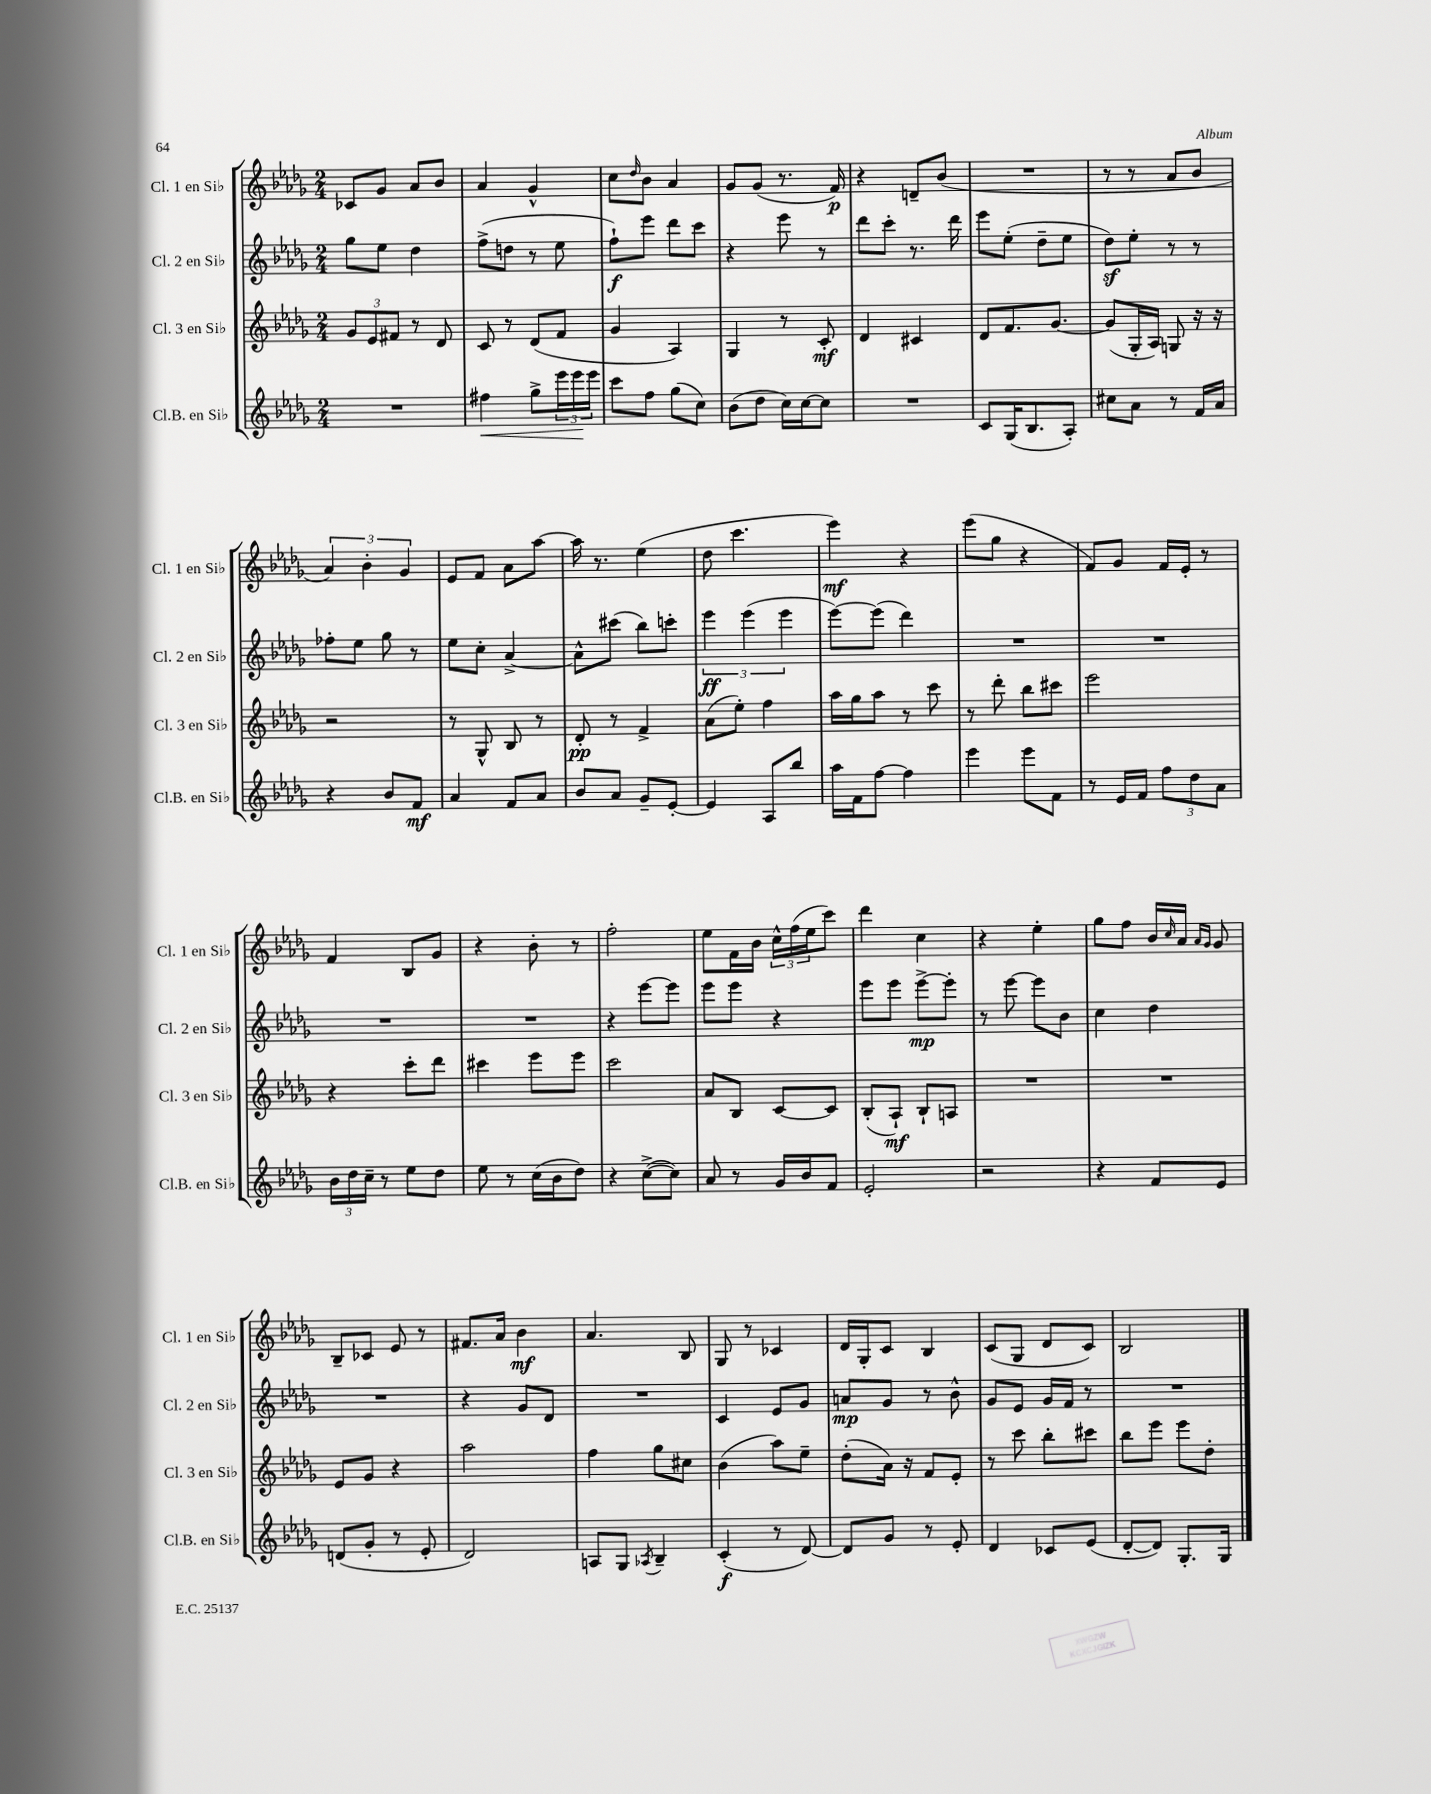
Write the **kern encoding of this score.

**kern	**kern	**kern	**kern
*staff4	*staff3	*staff2	*staff1
*clefG2	*clefG2	*clefG2	*clefG2
*k[b-e-a-d-g-]	*k[b-e-a-d-g-]	*k[b-e-a-d-g-]	*k[b-e-a-d-g-]
*M2/4	*M2/4	*M2/4	*M2/4
2r	12g-	8gg-	8c-
.	12e-	.	.
.	.	8ee-	8g-
.	12f#	.	.
.	8r	4dd-	8a-
.	8d-	.	8b-
=	=	=	=
4ff#	8c	(8ff^	4a-
.	8r	8dd	.
8gg-^	(8d-	8r	4g-^^
24eee-	8f	8ee-	.
24eee-	.	.	.
24eee-	.	.	.
=	=	=	=
8ccc	4g-	8ff`)	8cc
.	.	.	16qqdd-
8ff	.	8eee-	8b-
(8gg-	4A-)	8ddd-	4a-
8cc)	.	8ccc	.
=	=	=	=
(8b-	4G-	4r	8g-
8dd-	.	.	(8g-
16cc)	8r	8eee-	8.r
[16cc	.	.	.
8cc]	8c'	8r	.
.	.	.	16f)
=	=	=	=
2r	4d-	8ddd-	4r
.	.	8ccc'	.
.	4c#	8.r	8d~
.	.	.	(8b-
.	.	16ddd-	.
=	=	=	=
8c	8d-	8eee-	2r
(16G-	8.f	(8ee-'	.
8.B-	.	.	.
.	.	8dd-~	.
.	[8.g-	.	.
8A-')	.	8ee-	.
=	=	=	=
8cc#	(8g-]	8dd-)	8r
8a-	16G-'	8ee-'	8r
.	16A-)	.	.
8r	8G	8r	8a-
16f	16r	8r	8b-
16a-	16r	.	.
=	=	=	=
4r	2r	8ff-'	6a-)
.	.	8ee-	.
.	.	.	6b-'
8b-	.	8gg-	.
.	.	.	6g-
8f	.	8r	.
=	=	=	=
4a-	8r	8ee-	8e-
.	8G-^^	8cc'	8f
8f	8B-	[4a-^	8a-
8a-	8r	.	[8aa-
=	=	=	=
8b-	8d-'	8a-^^]	16aa-]
.	.	.	8.r
8a-	8r	(8ccc#	.
8g-~	4f^	8bb-)	(4ee-
[8e-'	.	8ccc'	.
=	=	=	=
4e-]	(8a-	6eee-	8dd-
.	8ee-')	.	4.ccc
.	.	(6eee-	.
8A-	4ff	.	.
.	.	6eee-	.
8bb-	.	.	.
=	=	=	=
16aa-	16aa-	[8eee-)	4eee-)
16f	16gg-	.	.
[8ff	8aa-	(8eee-]	.
4ff]	8r	4ddd-)	4r
.	8ccc	.	.
=	=	=	=
4eee-	8r	2r	(8eee-
.	8ddd-'	.	8gg-
8eee-	8bb-	.	4r
8f	8ccc#	.	.
=	=	=	=
8r	2eee-	2r	8f)
16e-	.	.	8g-
16f	.	.	.
12ff	.	.	16f
.	.	.	16e-'
12dd-	.	.	.
.	.	.	8r
12a-	.	.	.
=	=	=	=
24b-	4r	2r	4f
24dd-	.	.	.
24cc~	.	.	.
8r	.	.	.
8ee-	8ccc'	.	8B-
8dd-	8ddd-	.	8g-
=	=	=	=
8ee-	4ccc#	2r	4r
8r	.	.	.
(16cc	8eee-	.	8b-'
16b-	.	.	.
8dd-)	8eee-	.	8r
=	=	=	=
4r	2ccc	4r	2ff'
([8cc^	.	[8eee-	.
8cc])	.	8eee-]	.
=	=	=	=
8a-	8a-	8eee-	8ee-
8r	8B-	8eee-	16f
.	.	.	16b-
16g-	[8c	4r	24cc^^
.	.	.	(24ff
16b-	.	.	.
.	.	.	24ee-
8f	8c]	.	8ccc)
=	=	=	=
2e-'	(8B-'	8eee-	4ddd-
.	8A-`)	8eee-	.
.	8B-`	[8eee-^	4cc
.	8A	8eee-']	.
=	=	=	=
2r	2r	8r	4r
.	.	[8eee-	.
.	.	8eee-]	4ee-'
.	.	8b-	.
=	=	=	=
4r	2r	4cc	8gg-
.	.	.	8ff
8f	.	4dd-	16b-
.	.	.	16qqcc
.	.	.	16a-
.	.	.	16qqa-
.	.	.	16qqg-
8e-	.	.	8g-
=	=	=	=
(8d	8e-	2r	8B-~
8g-'	8g-	.	8c-
8r	4r	.	8e-
8e-'	.	.	8r
=	=	=	=
2d-)	2aa-	4r	8.f#
.	.	.	16a-
.	.	8g-	4b-
.	.	8d-	.
=	=	=	=
8A	4ff	2r	4.a-
8G-	.	.	.
8qA-	.	.	.
4B-~	8gg-	.	.
.	8cc#	.	8B-
=	=	=	=
(4c'	(4b-	4c	8G-
.	.	.	8r
8r	8aa-)	8e-	4c-
[8d-)	8ee-~	8g-	.
=	=	=	=
8d-]	(8dd-'	8a	16d-
.	.	.	16G-'
8g-	16a-)	8g-	8c
.	16r	.	.
8r	8f	8r	4B-
8e-'	8e-'	8b-^^	.
=	=	=	=
4d-	8r	8g-	(8c
.	8ccc	8e-	8G-
8c-	8bb-'	16g-	8d-
.	.	16f	.
(8e-	8ccc#	8r	8c)
=	=	=	=
[8d-'	8bb-	2r	2B-
8d-])	8eee-	.	.
8.G-'	8eee-	.	.
.	8dd-'	.	.
16G-	.	.	.
==	==	==	==
*-	*-	*-	*-
